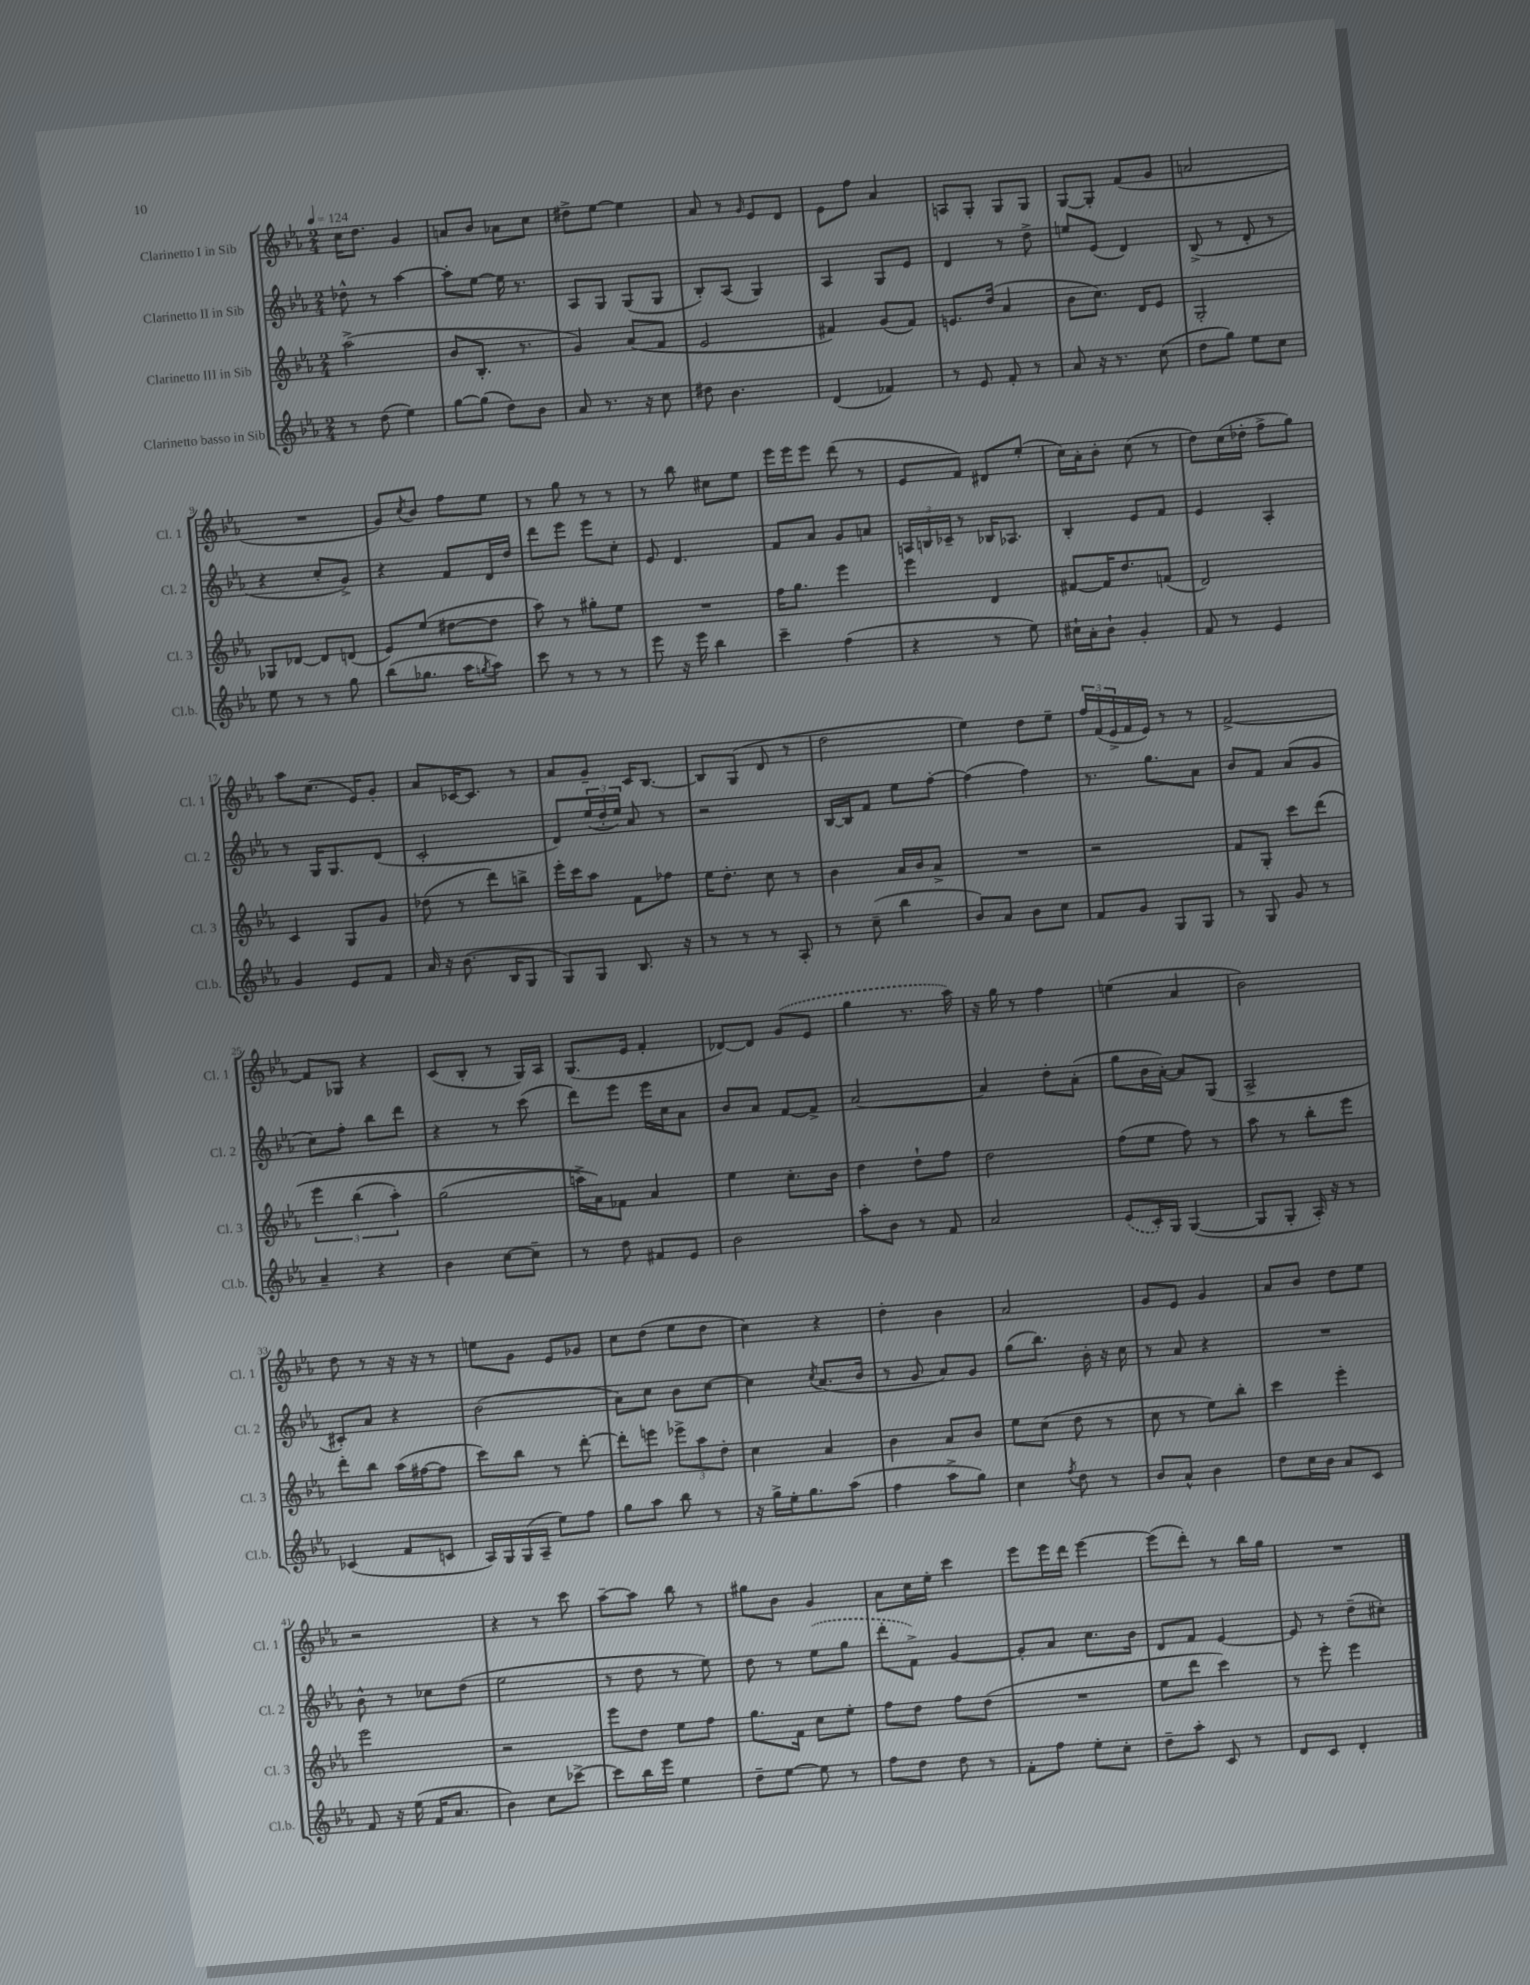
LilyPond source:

<<
\new StaffGroup <<
\new Staff = "s0" \with { instrumentName = "Clarinetto I in Sib" shortInstrumentName = "Cl. 1" } {
    \clef treble \key ees \major \numericTimeSignature \time 2/4 \tempo 4 = 124
    c''16 d''8. g'4 |
    a'8 bes'8 aes'8 c''8 |
    dis''8-> ees''8~ ees''4 |
    aes'8 r8 \grace { g'16 } ees'8 d'8 |
    ees'8 f''8 aes'4 |
    a8 g8-. g8 g8 |
    g8~ g8-. f'8( g'8 |
    a'2 |
    R2 |
    g'8) \acciaccatura { c''8 } bes'8 f''8 ees''8 |
    r8 g''8 r8 r8 |
    r8 bes''8 cis''8 ees''8 |
    ees'''16 ees'''16 ees'''8 d'''8( r8 |
    ees'8 f'8) dis'8 ees''8-.( |
    c''16) aes'16-. bes'8-. c''8( r8 |
    d''8) c''16( des''16-. f''8-> g''8) |
    aes''8 c''8.( ees'16) g'8-. |
    aes'8 ces'16~ ces'8. r8 |
    aes'8 g'8-- c'16 bes8.~ |
    bes8 g8( d'8 r8 |
    d''2 |
    ees''4) d''8 ees''8-- |
    \tuplet 3/2 { f''16 f'16( ees'16-> } f'16 ees'16) r8 r8 |
    f'2~-> |
    f'8 ges8 r4 |
    c'8( bes8-. r8 g16) aes16 |
    g8.( ees'16 f'4-. |
    des'8~) des'8 \once \slurDashed g'8( ees'8 |
    g''4 r8. aes''16) |
    r16 g''16 r8 f''4 |
    e''4( aes'4 |
    bes'2) |
    d''8 r8 r16 r16 r8 |
    e''8 g'8 ees'8 ges'8 |
    c''8 d''8( ees''8 d''8 |
    c''4) r4 |
    d''4-. bes'4 |
    aes'2 |
    g'8 ees'8 g'4 |
    aes'8 bes'8 d''8 ees''8 |
    r2 |
    r4 r8 c'''8 |
    aes''8~-- aes''8 bes''8 r8 |
    gis''8 bes'8 g'4 |
    aes'8 c''16 ees''16-. c'''4 |
    ees'''8 ees'''16 d'''16 ees'''4~ |
    ees'''8( d'''8-.) r8 bes''16 g''16 |
    R2 \bar "|." |
}
\new Staff = "s1" \with { instrumentName = "Clarinetto II in Sib" shortInstrumentName = "Cl. 2" } {
    \clef treble \key ees \major \numericTimeSignature \time 2/4
    des''8-^ r8 aes''4~ |
    aes''8-. ees''8~ ees''16 r8. |
    aes8 g8 g8( g8 |
    bes8-.) aes8( g4) |
    aes4 g8 ees'8 |
    d'4 r8 d''8-> |
    e''8 ees'8( d'4) |
    bes8->( r8 d'8-. r8 |
    r4 c''8-. g'8->) |
    r4 f'8 d'16 d''16 |
    d'''8 ees'''8 ees'''8 c''8-. |
    ees'8 d'4. |
    f'8 aes'8 g'8 a'8 |
    \tuplet 3/2 { a16 b16 ces'16-- } r8 bes16 aes8. |
    bes4-. ees'8 f'8 |
    ees'4 aes4-. |
    r8 g16 g8. d'8( |
    c'2-. |
    d'8) \tuplet 3/2 { ees''16( d''16-. ees''16) } aes'8 r8 |
    r2 |
    bes16~ bes16 f'8 ees''8 f''8~-. |
    f''4( f''4) |
    r8. g''8. aes'8 |
    bes'8 f'8 aes'8( g'8 |
    c''8) f''8-. bes''8 d'''8 |
    r4 r8 c'''8( |
    d'''8) ees'''8 ees'''16 c''16 aes'8 |
    bes'8 aes'8 f'8~ f'8-> |
    aes'2~ |
    aes'4 d''8-. aes'8-.( |
    g''8 bes'16 aes'16~-.) aes'8 g8( |
    aes2-> |
    cis'8-.) aes'8 r4 |
    bes'2( |
    aes'8) c''8 bes'8 c''8~ |
    c''4 \acciaccatura { c''8 } aes'8.( bes'16 |
    r8 g'8 aes'8) g'8 |
    g''8( bes''8.) bes'16-. r16 c''16 |
    r8 aes'8 r4 |
    R2 |
    bes'8-^ r8 ces''8 d''8( |
    ees''2 |
    r8 d''8 r8 ees''8) |
    d''8 r8 \once \slurDashed ees''8( g''8 |
    d'''8-. f'8->) g'4~ |
    g'8-. aes'8 c''8. bes'16 |
    d'8 f'8 ees'4~ |
    ees'8 r8 d''8--( cis''8-.) \bar "|." |
}
\new Staff = "s2" \with { instrumentName = "Clarinetto III in Sib" shortInstrumentName = "Cl. 3" } {
    \clef treble \key ees \major \numericTimeSignature \time 2/4
    aes''2->( |
    bes'8 bes8.-. r8. |
    g'4) aes'8( f'8 |
    ees'2 |
    fis'4) g'8( fis'8) |
    e'8. d''16( aes'4 |
    bes'8 c''8.) d'16 ees'8 |
    g2-. |
    ges8 des'8~ des'8 d'8( |
    ees'8) ees''8( dis''8~ dis''8 |
    aes''8) r8 gis''8-. ees''8 |
    R2 |
    f''16 g''8. ees'''4 |
    ees'''4 d'4 |
    fis'8~ fis'16 d''8. f'8( |
    d'2) |
    c'4 g8 g'8 |
    des''8( r8 d'''8) b''8-> |
    ees'''16-. c'''16 aes''8 f'8 fes''8 |
    ees''16 d''8.-. c''8 r8 |
    bes'4 aes'16 bes'16 aes'8-> |
    R2 |
    r2 |
    f'8 g8-. c'''8 d'''8\( |
    \tuplet 3/2 { ees'''4 bes''4( aes''4-.) } |
    g''2( |
    a''16->) aes'16\) fes'8 aes'4 |
    ees''4 c''8.-. bes'16 |
    d''4 d''8-! f''8 |
    d''2 |
    f''8( ees''8 f''8) r8 |
    aes''8 r8 bes''8-. ees'''8 |
    d'''8-. bes''8 aes''16( fis''16~ fis''8 |
    c'''8) bes''8 r8 d'''8~-. |
    d'''8-. e'''8 \tuplet 3/2 { ees'''8-> aes''8 d''8-. } |
    c''4 aes'4 |
    bes'4 aes'8 bes'8 |
    ees''8 c''8( d''8 r8 |
    c''8 r8 ees''8) bes''8-. |
    c'''4 ees'''4-. |
    ees'''2 |
    r2 |
    ees'''8 d''8 ees''8 f''8 |
    g''8. f'16 c''8 ees''8-. |
    f''8 d''8 f''8 d''8( |
    R2 |
    ees''8 d'''8 c'''4) |
    r8 ees'''8-. ees'''4 \bar "|." |
}
\new Staff = "s3" \with { instrumentName = "Clarinetto basso in Sib" shortInstrumentName = "Cl.b." } {
    \clef treble \key ees \major \numericTimeSignature \time 2/4
    r8 d''8( ees''4) |
    g''8~ g''8( d''8) bes'8 |
    aes'8 r8. r16 c''8 |
    dis''8 bes'4. |
    d'4( fes'4) |
    r8 ees'8 f'8-. r8 |
    aes'8 r16 r8. c''8( |
    d''8 g''8) ees''8 c''8 |
    ees''8 r8 r8 g''8 |
    bes''8( ges''8. aes''16 \acciaccatura { g''8 } aes''8) |
    c'''8 r8 r8 r8 |
    ees'''8 r16 ees'''16 bes''4 |
    c'''4-- f''4( |
    r4 r8 ees''8) |
    cis''16-! aes'16-. bes'8-! g'4-. |
    f'8 r8 ees'4 |
    g'4 ees'8 f'8 |
    aes'16 r16 bes'8.( bes16 g8 |
    g8) g8 bes8. r16 |
    r8 r8 r8 aes8-. |
    r8 c''8--( bes''4 |
    bes'8) aes'8 bes'8 c''8 |
    f'8 g'8 g8 g8 |
    r8 g8 g'8 r8 |
    aes'4-- r4 |
    bes'4 c''8~ c''8-- |
    r8 d''8 fis'8 ees'8 |
    bes'2 |
    aes''8-. bes'8 r8 f'8 |
    aes'2 |
    \once \slurDashed ees'8( c'16-.) g16 g4~( |
    g8 g8-. aes16-.) r16 r8 |
    ces'4( f'8 c'8 |
    aes16) g16 g16( aes16-- ees''8) f''8 |
    g''8 aes''8 bes''8 r8 |
    r16 g''16-> ees''16-. g''8. aes''8( |
    f''4 aes''8-> g''8) |
    c''4 \acciaccatura { f''8 } d''8 r8 |
    bes'8 aes'8-^ bes'4 |
    d''8 c''16 bes'16 aes'8 c'8 |
    f'8 r16 ees''16( f'16 aes'8. |
    bes'4) c''8 ces'''8~-> |
    ces'''8 bes''16 ees'''16 ees''4 |
    d''8-- ees''8~ ees''8 r8 |
    f''8 d''8 d''8 r8 |
    f'8-. f''8 ees''8-. c''8-. |
    d''8-- aes''8-. c'8 r8 |
    d'8 c'8 d'4-. \bar "|." |
}
>>
>>
